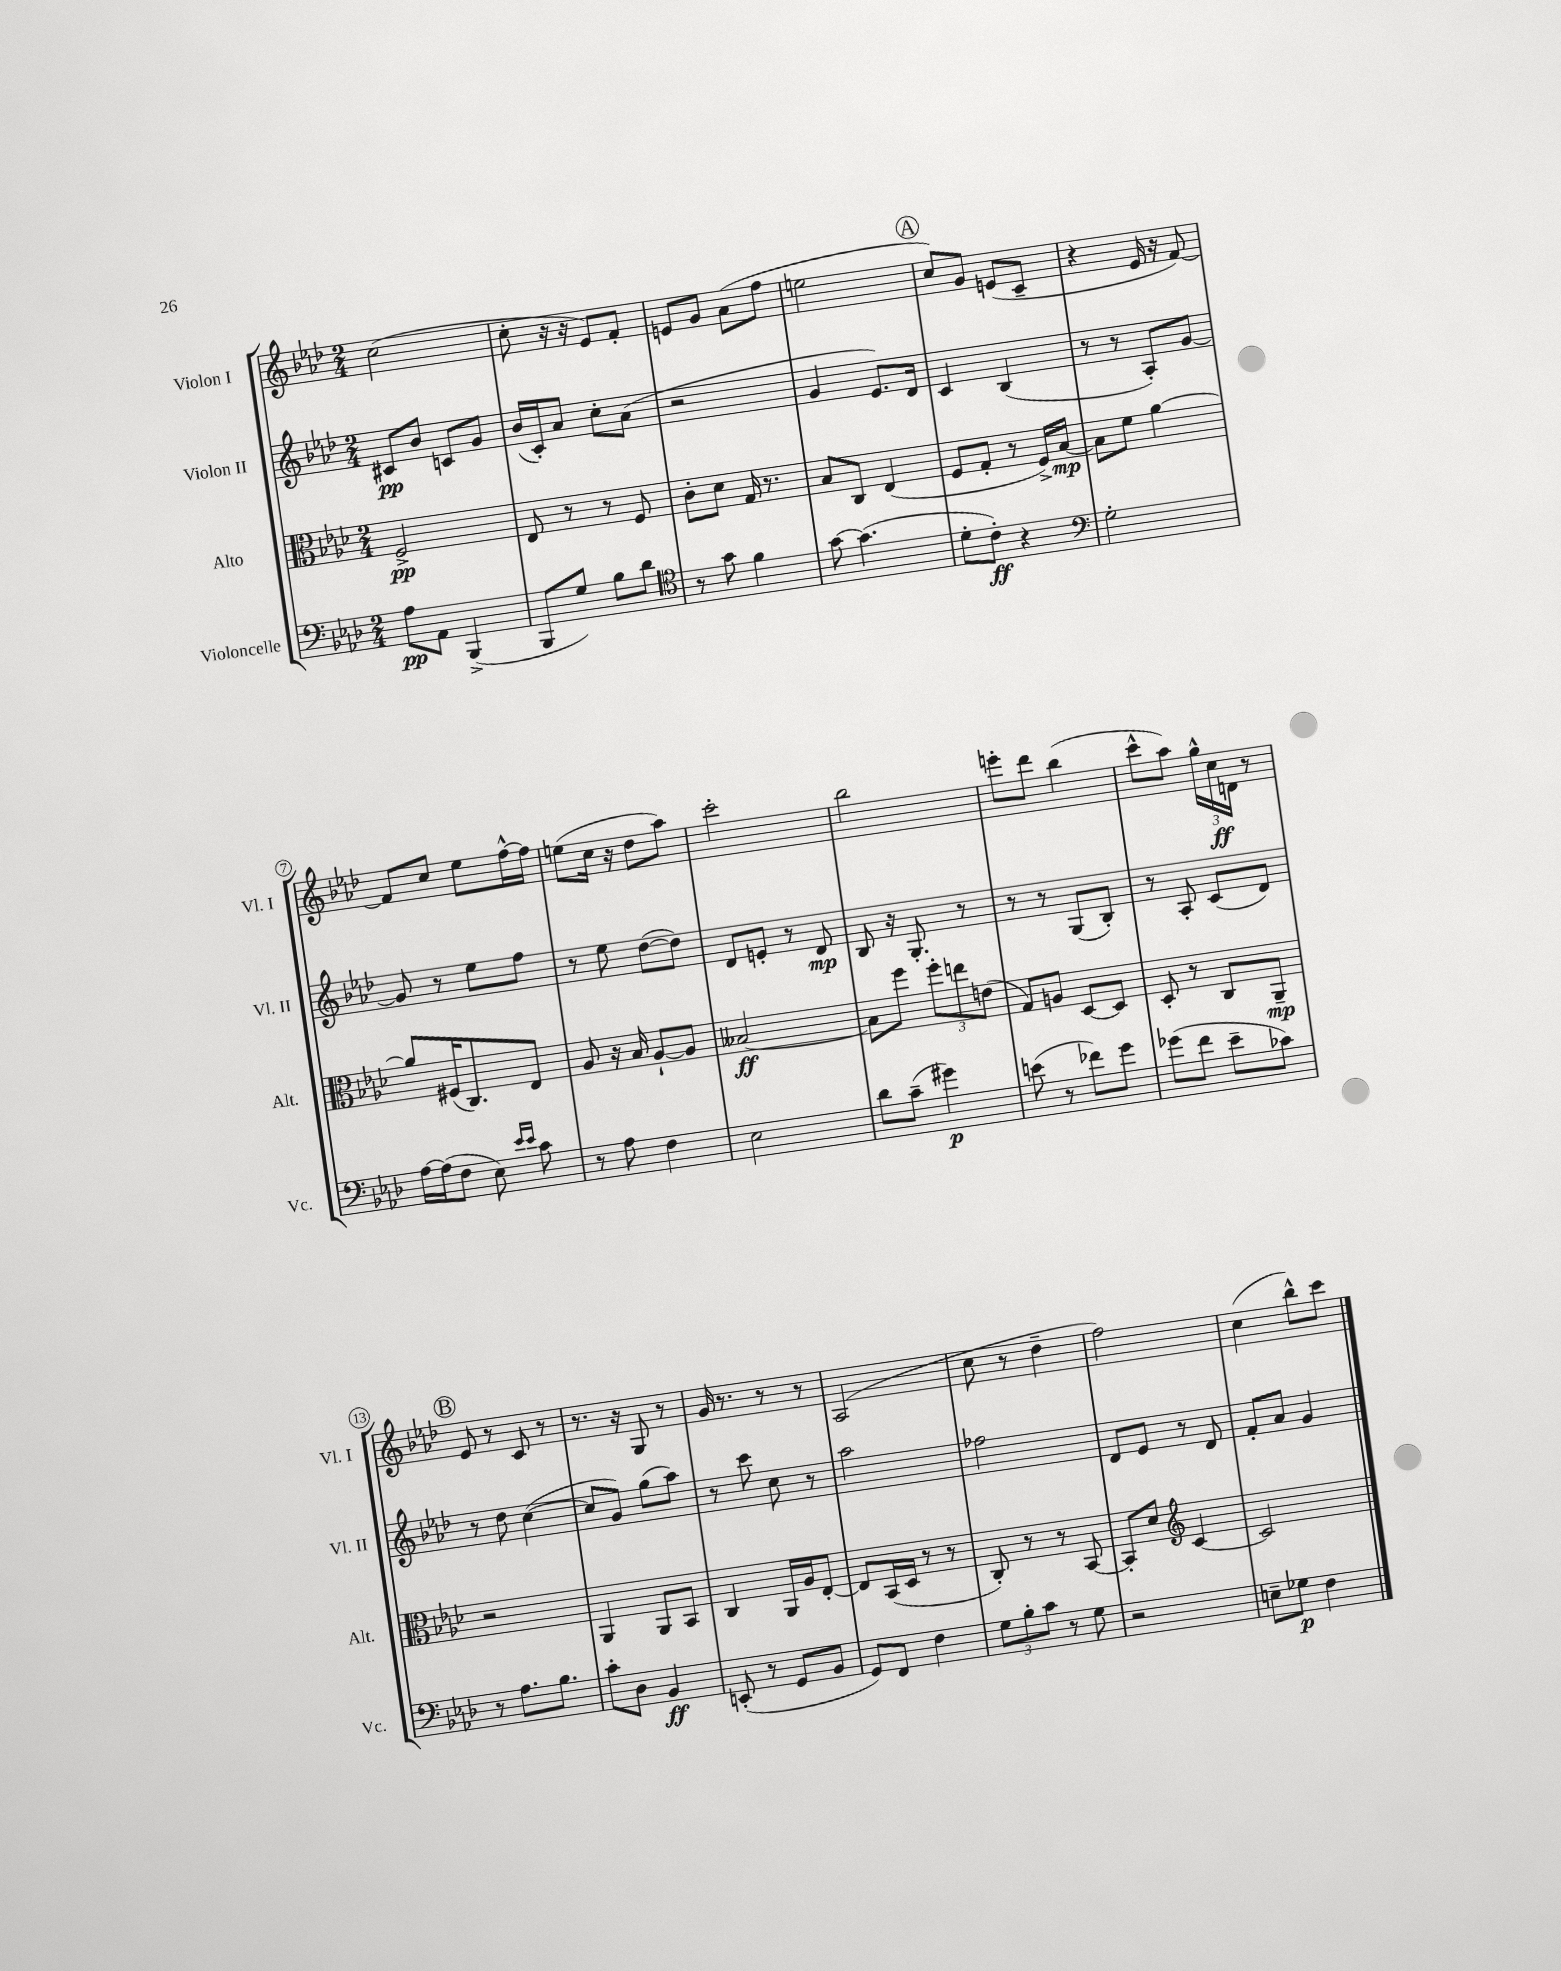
<<
\new StaffGroup <<
\new Staff = "s0" \with { instrumentName = "Violon I" shortInstrumentName = "Vl. I" } {
    \clef treble \key aes \major \numericTimeSignature \time 2/4
    c''2( |
    c''8-. r16 r16 ees'8) f'8-. |
    e'8 g'8 aes'8( f''8 |
    e''2 |
    \mark \markup { \circle "A" } c''8) g'8 e'8( c'8-- |
    r4 ees'16 r16 f'8~) |
    f'8 c''8 ees''8 f''16~-^ f''16 |
    e''8( c''16 r16 des''8 aes''8) |
    c'''2-. |
    bes''2 |
    e'''8-. des'''8 bes''4( |
    c'''8-^ aes''8) \tuplet 3/2 { g''16-^ c''16\ff d'16 } r8 |
    \mark \markup { \circle "B" } ees'8 r8 c'8 r8 |
    r8. r16 g8 r8 |
    g'16 r8. r8 r8 |
    aes2( |
    c''8 r8 des''4-- |
    f''2) |
    c''4( bes''8-^) c'''8 \bar "|." |
}
\new Staff = "s1" \with { instrumentName = "Violon II" shortInstrumentName = "Vl. II" } {
    \clef treble \key aes \major \numericTimeSignature \time 2/4
    cis'8\pp bes'8 c'8 g'8 |
    bes'16( c'16-.) aes'8 c''8-. aes'8( |
    r2 |
    g'4 ees'8.) des'16 |
    \mark \markup { \circle "A" } c'4 bes4( |
    r8 r8 aes8-.) g'8~ |
    g'8 r8 ees''8 f''8 |
    r8 ees''8 des''8~( des''8) |
    des'8 e'8-. r8 des'8\mp |
    bes8 r16 g8.-. r8 |
    r8 r8 g8( bes8-.) |
    r8 aes8-. c'8( des'8) |
    \mark \markup { \circle "B" } r8 des''8 c''4~( |
    c''8 g'8) g''8( aes''8) |
    r8 c'''8 c''8 r8 |
    aes''2 |
    fes''2 |
    des'8 ees'8 r8 des'8 |
    f'8-. aes'8 g'4 \bar "|." |
}
\new Staff = "s2" \with { instrumentName = "Alto" shortInstrumentName = "Alt." } {
    \clef alto \key aes \major \numericTimeSignature \time 2/4
    f2->\pp |
    ees8 r8 r8 f8 |
    c'8-. des'8 g16 r8. |
    bes8 c8 ees4( |
    \mark \markup { \circle "A" } f8 g8-. r8 f16->) bes16~\mp |
    bes8 f'8 aes'4~ |
    aes'8 fis16( c8.) ees8 |
    aes8 r16 bes16 aes8~-! aes8 |
    beses2~\ff |
    beses8 f''8 \tuplet 3/2 { f''8-. e''8 e'8( } |
    g8) a8 des8~ des8 |
    des8-. r8 c8 aes,8--\mp |
    \mark \markup { \circle "B" } r2 |
    aes,4 aes,8 bes,8 |
    c4 aes,16 aes16 ees8~-. |
    ees8 bes,16( des16 r8 r8 |
    c8-.) r8 r8 bes,8~ |
    bes,8-. des'8 \clef treble c'4~ |
    c'2 \bar "|." |
}
\new Staff = "s3" \with { instrumentName = "Violoncelle" shortInstrumentName = "Vc." } {
    \clef bass \key aes \major \numericTimeSignature \time 2/4
    aes8\pp aes,8 bes,,4->( |
    bes,,8 g8) bes8 des'8 |
    \clef tenor r8 g'8 f'4 |
    g'8~ g'4.( |
    \mark \markup { \circle "A" } des'8-. c'8-.\ff) r4 |
    \clef bass g2-. |
    aes16~ aes16( f8 ees8) \grace { ees'16 ees'16 } c'8 |
    r8 aes8 f4 |
    ees2 |
    des'8 c'8--( gis'4\p) |
    e'8( r8 fes'8) g'8 |
    ges'8( f'8 ees'8-- ces'8) |
    \mark \markup { \circle "B" } r8 aes8. bes8. |
    c'8-. des8 bes,4\ff |
    e,8-.( r8 g,8 bes,8 |
    g,8) f,8 f4 |
    \tuplet 3/2 { g8 bes8-. c'8 } r8 g8 |
    r2 |
    e8-- ges8\p f4 \bar "|." |
}
>>
>>
\layout { \context { \Score \override BarNumber.stencil = #(make-stencil-circler 0.1 0.3 ly:text-interface::print) } }
